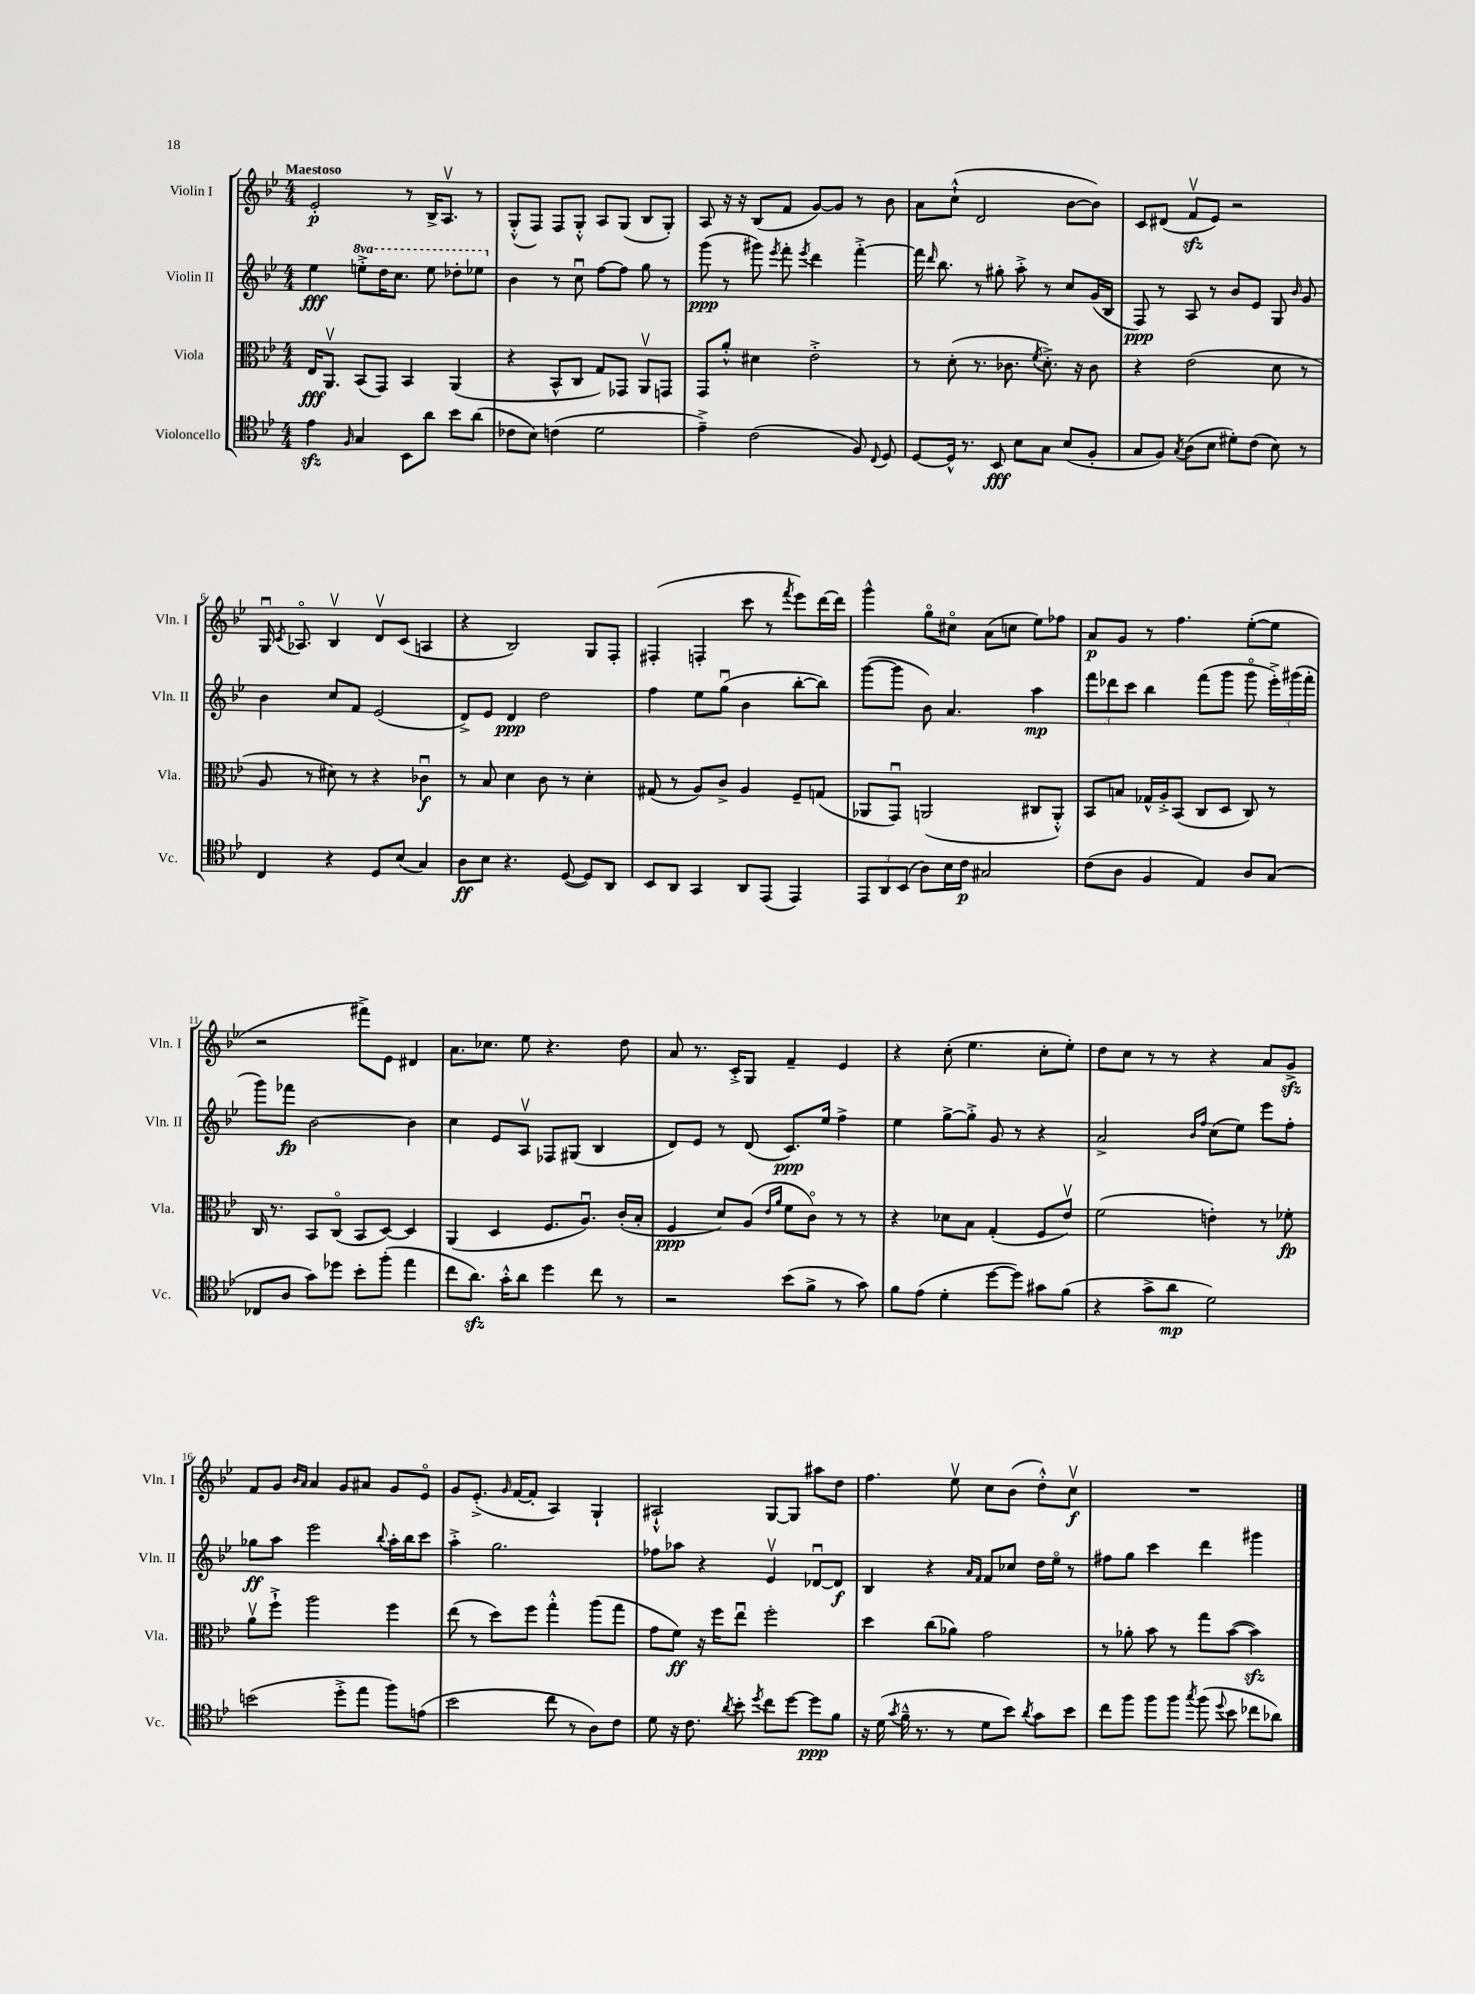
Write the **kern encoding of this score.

**kern	**kern	**kern	**kern
*staff4	*staff3	*staff2	*staff1
*clefC4	*clefC3	*clefG2	*clefG2
*k[b-e-]	*k[b-e-]	*k[b-e-]	*k[b-e-]
*M4/4	*M4/4	*M4/4	*M4/4
4e-	16E-	4ee-	2e-'
.	8.AAv	.	.
16qqF	.	.	.
4G	(8BB-	8eee'^	.
.	8GG)	16ddd	.
.	.	8.ccc	.
8BB-	4BB-	.	8r
8a	.	8eee	16B-^
.	.	.	8.Av
8b-	(4AA	8ddd-'	.
(8a	.	8eee-	8r
=	=	=	=
8c-	4r	4b-	(8G'^^
8B-)	.	.	8F)
(4c	8BB-^^	8r	8F
.	8C	8ccu	8G'^^
2d	8G)	[8ff	8A
.	8GG-	8ff]	(8G
.	8AAv	8gg	8B-
.	8GG	8r	8G')
=	=	=	=
4e-~^)	8GG	(8ggg	8A
.	8a'^^	8r	16r
.	.	.	16r
(2c	4d#	8ggg#)	(8B-
.	.	8qeee-	.
.	.	8fff'	8f
.	.	8qeee-	.
.	2e-'^	4ddd	[8g)
.	.	.	8g]
8F)	.	[4fff'^	8r
8qqC	.	.	.
8D	.	.	8b-
=	=	=	=
[8D	8r	16fff]	8a
.	.	16qqddd	.
.	.	8.bb-	.
16D^^]	(8d'	.	(8cc`^^
8.r	.	.	.
.	8.r	8r	2d
8BB-	.	8gg#'	.
.	8.c-	.	.
8B-	.	8aa'^	.
.	8qf	.	.
8G	8.d'^)	8r	.
(8B-	.	8cc	[8b-
.	16r	.	.
8F'	8c-	(16g	8b-])
.	.	16B-	.
=	=	=	=
8G	4r	8F)	8c
8F)	.	8r	(8d#
8qG	.	.	.
(8A	(2e-	8A	8fv
8B-	.	8r	8e-)
8d#')	.	8b-	2r
(8c	.	8e-	.
8B-)	8d	8G	.
.	.	16qqb-	.
8r	8r	8g	.
=	=	=	=
4C	8A	4b-	16Gu
.	.	.	8qc
.	.	.	8.A-o
.	8r	.	.
4r	8d#)	8cc	4B-v
.	8r	8f	.
8D	4r	(2e-	8dv
(8B-	.	.	(8c
4G)	4c-u	.	4A
=	=	=	=
8A	8r	8d^)	4r
8B-	8B-	8e-	.
4.r	4d	4d	2B-)
.	8c	2dd	.
([8D	8r	.	.
8D])	4d'	.	8G
8AA	.	.	8F'
=	=	=	=
8BB-	(8G#	4ff	(4F#'
8AA	8r	.	.
4GG	8A)	8ee-	4F'
.	8c^	(8ggu	.
8AA	4A	4b-	8ccc
(8EE-	.	.	8r
.	.	.	8qfff
4EE-)	8F~	[8bb-'	8eee-)
.	(8G	8bb-])	[16ddd
.	.	.	16ddd]
=	=	=	=
12EE-	8AA-	([8ggg	4ggg^^
12AA	.	.	.
.	8GGu)	8ggg]	.
(12BB-	.	.	.
8A)	(2AA	8b-)	8ggo
16B-	.	4.a	8cc#o
16c	.	.	.
2G#	.	.	(8a
.	.	.	8cc
.	8C#	4aa	8ee-)
.	8AA'^^)	.	8ff-
=	=	=	=
(8c	8BB-	12fff	8a
.	.	12ddd-	.
8A	8B	.	8g
.	.	12ccc	.
4F	16G-^^	4bb-	8r
.	16A'^	.	.
.	(8BB-	.	4.ff
4E-)	8C	(8fff	.
.	8D	8ggg	.
8A	8C)	8gggo	([8ee-'
(8G	8r	24eee-'^)	8ee-]
.	.	(24ggg#	.
.	.	24fff'	.
=	=	=	=
8C-	16C	8ggg)	2r
.	8.r	.	.
8A	.	8fff-	.
8g)	8BB-	[2b-	.
8dd-	(8Co	.	.
8b-'	8BB-	.	8fff#^)
(8ff'	[8D)	.	8e-
4ee-	4D]	4b-]	4d#
=	=	=	=
8cc	(4AA	4cc	8.a
8.a)	.	.	.
.	.	.	8.cc-
.	4D	8e-	.
16g'^^	.	.	.
8a	.	8Av	8ee-
4dd	8.F	8F-	4.r
.	.	(8G#	.
.	8.Au)	.	.
8cc	.	4B-	.
8r	(16c'	.	8dd
.	16B-'	.	.
=	=	=	=
2r	4F	8d)	8a
.	.	8e-	8.r
.	8d)	8r	.
.	.	.	16c'^
.	(8A	(8d	8G
.	16qqe-	.	.
.	16qqa	.	.
(8b-	8f	8.c)	4f~
8f^	8co)	.	.
.	.	16ee-	.
8r	8r	4ff^	4e-
8g)	8r	.	.
=	=	=	=
8f	4r	4ee-	4r
(8e-	.	.	.
4d'	8d-	[8gg^	(8cc'
.	8B-	8gg'^]	4.ee-
[8dd	(4G'	8g	.
8dd])	.	8r	.
8g#	8F	4r	8cc'
(8f	8e-v)	.	8ee-')
=	=	=	=
4r	(2f	2a^	8dd
.	.	.	8cc
8g^	.	.	8r
8a	.	.	8r
.	.	16qqb-	.
.	.	16qqff	.
2d)	4e')	(8cc	4r
.	.	8ee-)	.
.	8r	8eee-	8a
.	8f-'	8ff'	8g^
=	=	=	=
(2b	8av	8gg-	8f
.	8ff`^	8aa	8g
.	.	.	16qqb-
.	.	.	16qqa
.	2aa	2eee-	4a
8dd'^	.	.	8g
8ee-	.	.	8a#
.	.	8qqbb-	.
8ff)	4ff	16aa'	8g
.	.	16bb-	.
(8e	.	8ccc	8e-o
=	=	=	=
2b-	(8ee-	4aa'^	8g
.	8r	.	(8.e-'^
.	8dd)	2.gg	.
.	.	.	16qqg
.	.	.	[16f
.	8ff	.	8f']
8cc	4gg'^^	.	4A)
8r	.	.	.
8A)	(8aa	.	4G`
8c	8gg	.	.
=	=	=	=
8d	8g	8ff-	2A#`^^
16r	8f)	8aa-	.
8.c	.	.	.
.	16r	4r	.
.	16ff	.	.
8qa	.	.	.
8b-'	8ee-u	.	.
8qdd	.	.	.
8cc	2ff'	4e-v	[8G
[8dd	.	.	8G]
8dd]	.	[8d-u	8aa#
8f	.	8d-]	8dd
=	=	=	=
16r	4dd	4B-	4.ff
(16d	.	.	.
8qg	.	.	.
16f~^^	.	.	.
8.r	.	.	.
.	(8cc	4r	.
8r	8a-)	.	8ee-v
.	.	16qqa	.
.	.	16qqf	.
8d	2g	8f	8cc
8b-)	.	8cc-	(8b-
8qa	.	.	.
8g	.	16dd	8dd'^^)
.	.	16ee-o	.
8b-	.	8r	8ccv
=	=	=	=
8cc	8r	8ff#	1r
8ff	8a-'	8gg	.
8ff	8b-	4ccc	.
8ff	8r	.	.
8qgg	.	.	.
(8ff	8gg	4ddd	.
8qqdd	.	.	.
8b-	([8b-	.	.
8cc-	4b-])	4ggg#	.
8a-)	.	.	.
==	==	==	==
*-	*-	*-	*-
